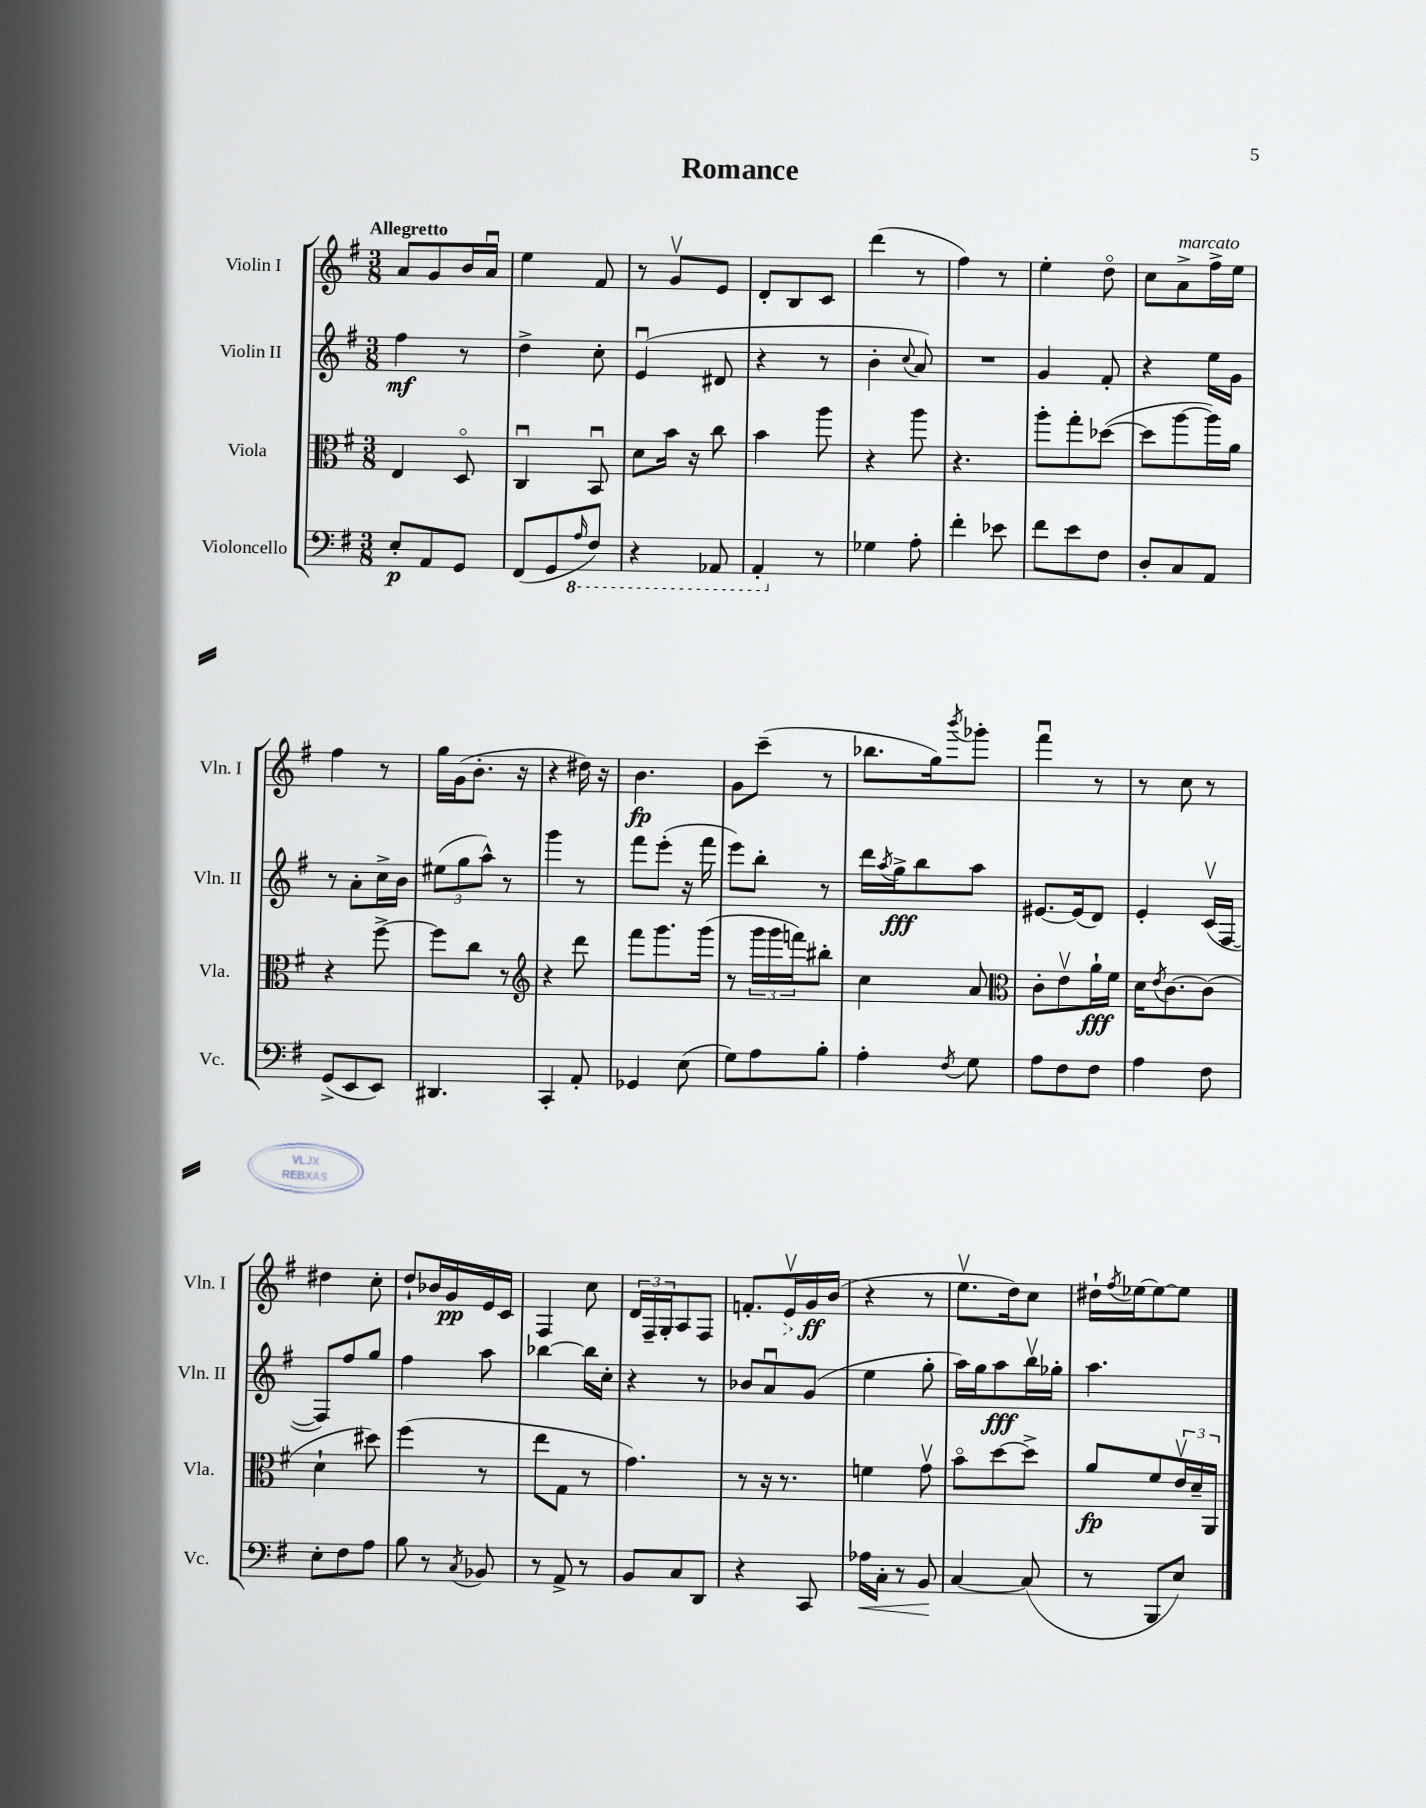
\header { title = "Romance" }
<<
\new StaffGroup <<
\new Staff = "s0" \with { instrumentName = "Violin I" shortInstrumentName = "Vln. I" } {
    \clef treble \key g \major \numericTimeSignature \time 3/8 \tempo "Allegretto"
    a'8 g'8 b'16 a'16\downbow |
    e''4 fis'8 |
    r8 g'8\upbow e'8 |
    d'8-. b8 c'8 |
    d'''4( r8 |
    fis''4) r8 |
    e''4-. d''8\flageolet |
    c''8 a'8->^\markup { \italic "marcato" } fis''16-> e''16 |
    fis''4 r8 |
    g''16 g'16( b'8.-. r16 |
    r4 dis''16) r16 |
    b'4.\fp |
    g'8 c'''8--( r8 |
    bes''8. g''16) \acciaccatura { b'''8 } ges'''8-. |
    fis'''4\downbow r8 |
    r8 c''8 r8 |
    dis''4 c''8-. |
    d''8-! bes'16 g'16\pp e'16 c'16 |
    fis4 c''8 |
    \tuplet 3/2 { d'16 fis16-- g16-. } a8 fis8 |
    f'8.-. \once \override Hairpin.style = #'dashed-line e'16\upbow\> g'16\ff\! b'16( |
    r4 r8 |
    e''8.\upbow d''16) c''8 |
    dis''16-! \acciaccatura { fis''8 } ees''16~ ees''8~ ees''8 \bar "|." |
}
\new Staff = "s1" \with { instrumentName = "Violin II" shortInstrumentName = "Vln. II" } {
    \clef treble \key g \major \numericTimeSignature \time 3/8
    fis''4\mf r8 |
    d''4-> c''8-. |
    e'4\downbow( dis'8 |
    r4 r8 |
    b'4-. \appoggiatura { c''8 } a'8) |
    R4. |
    g'4 fis'8-. |
    r4 e''16 g'16 |
    r8 a'8-. c''16-> b'16 |
    \tuplet 3/2 { eis''8( g''8 a''8-^) } r8 |
    g'''4 r8 |
    fis'''8 e'''8-.( r16 fis'''16 |
    e'''8) b''8-. r8 |
    d'''16 \acciaccatura { a''8 } g''16->\fff b''8 a''8 |
    eis'8.~ eis'16( d'8) |
    e'4-. c'16\upbow( fis16~ |
    fis8) fis''8 g''8 |
    fis''4 a''8 |
    bes''4~ bes''16 c''16-. |
    r4 r8 |
    bes'8 a'8\downbow g'8( |
    e''4 g''8-. |
    a''16) g''16 a''8\fff b''16\upbow ges''16-. |
    a''4. \bar "|." |
}
\new Staff = "s2" \with { instrumentName = "Viola" shortInstrumentName = "Vla." } {
    \clef alto \key g \major \numericTimeSignature \time 3/8
    e4 d8\flageolet |
    c4\downbow b,8\downbow |
    d'8 b'16 r16 c''8 |
    b'4 a''8 |
    r4 a''8 |
    r4. |
    a''8-. g''8-. des''8~( |
    des''8 a''8~ a''16) a'16 |
    r4 fis''8~-> |
    fis''8 c''8 r8 |
    \clef treble r4 d'''8 |
    fis'''8 g'''8. g'''16( |
    r8 \tuplet 3/2 { g'''16 g'''16 f'''16) } bis''8-. |
    c''4 a'8 |
    \clef alto c'8-. e'8\upbow a'16-!\fff fis'16 |
    d'16 \acciaccatura { e'8 } c'8.~ c'8( |
    d'4-! dis''8) |
    fis''4( r8 |
    e''8 g8 r8 |
    g'4.) |
    r8 r16 r8. |
    f'4 g'8\upbow |
    b'8\flageolet d''8~ d''8-> |
    a'8\fp fis'8 \tuplet 3/2 { e'16\upbow d'16-- a,16 } \bar "|." |
}
\new Staff = "s3" \with { instrumentName = "Violoncello" shortInstrumentName = "Vc." } {
    \clef bass \key g \major \numericTimeSignature \time 3/8
    e8-.\p a,8 g,8 |
    fis,8( g,8 \ottava #-1 \grace { a,16 } fis,8) |
    r4 aes,,8 |
    a,,4-. \ottava #0 r8 |
    ges4 a8-. |
    fis'4-. ees'8 |
    fis'8 e'8 fis8 |
    d8-. c8 a,8 |
    g,8->( e,8 e,8) |
    dis,4. |
    c,4-. a,8-. |
    ges,4 e8( |
    g8) a8 b8-. |
    a4-. \acciaccatura { fis8 } g8 |
    a8 fis8 fis8 |
    a4 fis8 |
    e8-. fis8 a8 |
    b8 r8 \acciaccatura { c8 } bes,8 |
    r8 a,8-> r8 |
    b,8 c8 d,8 |
    r4 c,8 |
    aes16\< c16-. r8 b,8\! |
    c4~ c8( |
    r8 b,,8 e8) \bar "|." |
}
>>
>>
\layout { \context { \Score \remove "Bar_number_engraver" } }
